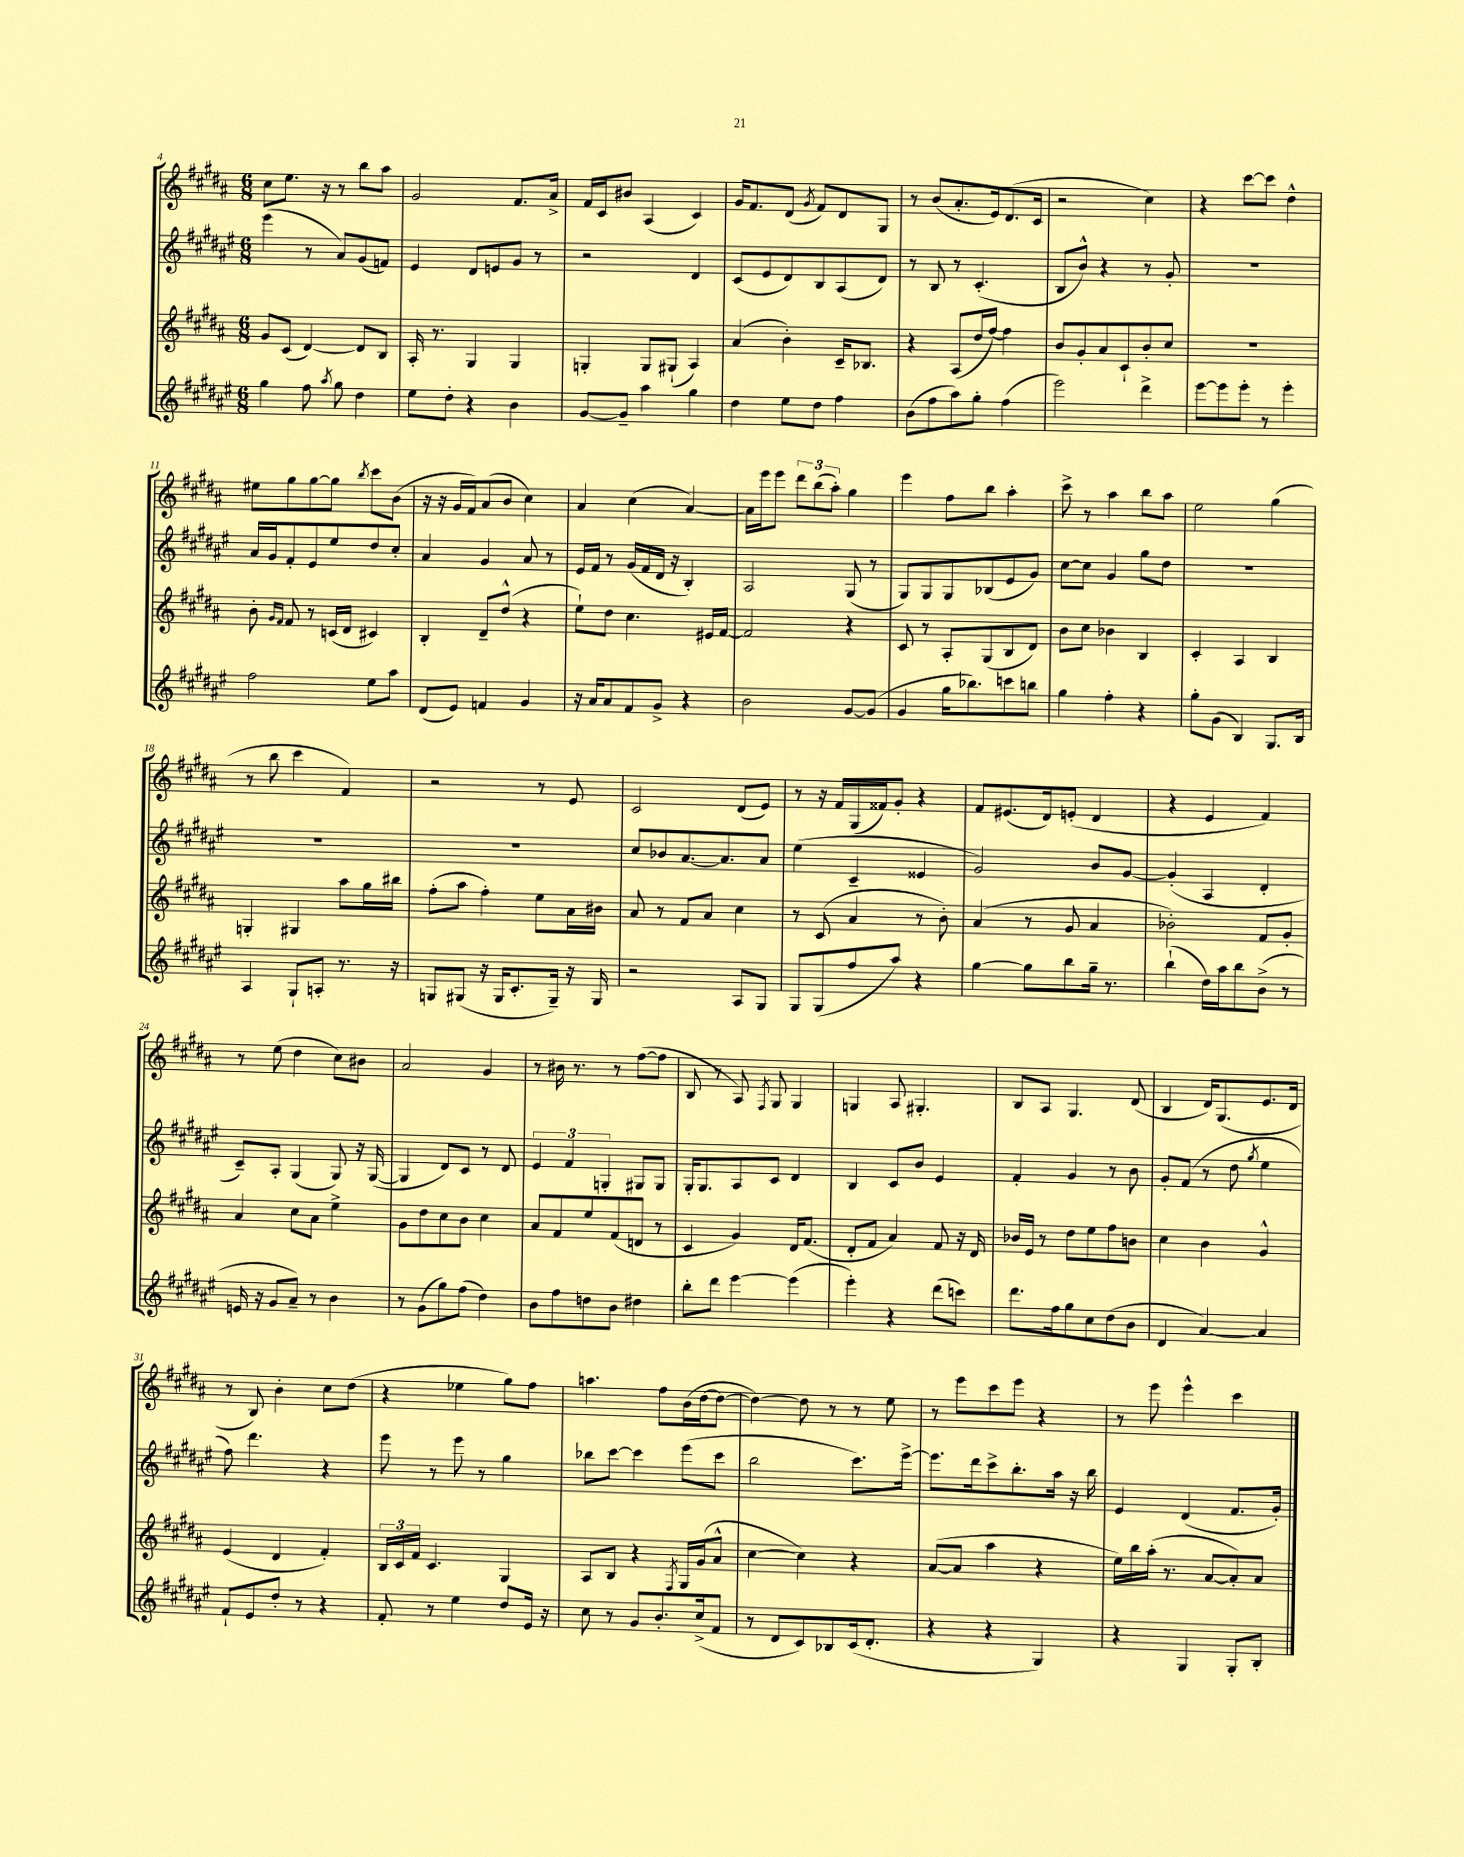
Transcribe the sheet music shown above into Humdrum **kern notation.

**kern	**kern	**kern	**kern
*part4	*part3	*part2	*part1
*staff4	*staff3	*staff2	*staff1
*clefG2	*clefG2	*clefG2	*clefG2
*k[f#c#g#d#a#e#]	*k[f#c#g#d#a#]	*k[f#c#g#d#a#e#]	*k[f#c#g#d#a#]
*M6/8	*M6/8	*M6/8	*M6/8
=4	=4	=4	=4
4gg#\	8g#/L	(4eee#\	8cc#\L
.	(8c#/J	.	8.ee\J
8ff#\	[4d#/)	8r	.
.	.	.	16r
8qaa#/	.	.	.
8gg#\	.	8a#/L)	8r
4dd#\	8d#/L]	(8g#/	8bb\L
.	8B/J	8fn/J)	8aa#\J
=5	=5	=5	=5
8ee#\L	16A#'/	4e#/	2g#/
.	8.r	.	.
8dd#'\J	.	.	.
4r	4G#/	8d#/L	.
.	.	8en/	.
4b\	4G#/	8g#/J	8.f#/L
.	.	8r	.
.	.	.	16a#^/Jk
=6	=6	=6	=6
[8g#/L	4Gn'/	2r	16f#/LL
.	.	.	16c#/J
8g#~/J]	.	.	8b#X/J
4aa#\	8G/L	.	(4A#/
.	(8G#X`/J	.	.
4gg#\	4A#/)	4d#/	4c#/)
=7	=7	=7	=7
4dd#\	(4a#/	(8c#/L	16g#/KL
.	.	.	8.f#/
.	.	8e#/	.
8ee#\L	4b'\)	8d#/)	(8d#/J
.	.	.	8qg#/
8dd#\J	.	8B/	8f#/L)
4ff#\	16c#~/KL	(8A#/	8d#/
.	8.B-X/J	.	.
.	.	8d#/J)	8G#/J
=8	=8	=8	=8
(8b\L	4r	8r	8r
8ff#\	.	8B/	(8b/L
8aa#\)	(8A#/L	8r	8.a#'/
8gg#'\J	16dd#/L	(4.c#'/	.
.	[16ff#/JJ)	.	16e/k)
(4ff#\	4ff#\]	.	(8.d#/
.	.	.	16c#/Jk
=9	=9	=9	=9
2eee#\)	8b/L	8B/L	2r
.	8g#'/	8b^^/J)	.
.	8a#/	4r	.
.	8c#`/	.	.
4ddd#^\	8b'/	8r	4cc#\)
.	8cc#/J	8g#'/	.
=10	=10	=10	=10
[8eee#\L	2.r	2.r	4r
8eee#\]	.	.	.
8eee#'\J	.	.	[8ccc#\L
8r	.	.	8ccc#\J]
4eee#'\	.	.	4dd#^^\
!!LO:LB:g=z
=11	=11	=11	=11
2ff#\	8b'\	16a#/LL	8ee#X\L
.	.	16g#/J	.
.	16qqg#/LL	.	.
.	16qqf#/JJ	.	.
.	8f#/	8f#'/	8gg#\
.	8r	8e#/	[8gg#\
.	(16cn/LL	8ee#/	8gg#\J]
.	16d#/JJ	.	.
.	.	.	8qbb/
8ee#\L	4c#X/)	8dd#/	8ccc#\L
8aa#\J	.	8cc#'/J	(8b\J
=12	=12	=12	=12
(8d#/L	4B'/	4a#/	16r
.	.	.	16r
8e#/J)	.	.	16g#/LL
.	.	.	16f#/J)
4fn/	8d#~/L	4g#/	(8a#/
.	(8dd#^^/J	.	8b/J
4g#/	4r	8a#/	4cc#\)
.	.	8r	.
=13	=13	=13	=13
16r	8ee`\L)	16e#/LL	4a#/
16a#/KL	.	16f#/JJ	.
8a#/	8dd#\J	8r	.
8f#/	4.cc#\	(16g#/LL	(4cc#\
.	.	16f#/	.
8g#^/J	.	16d#/JJ	.
.	.	16r	.
4r	.	4B'/)	[4a#/)
.	16e#X/LL	.	.
.	[16f#/JJ	.	.
=14	=14	=14	=14
2b\	2f#/]	2A#/	16a#\LL]
.	.	.	16eee\J
.	.	.	8eee\J
.	.	.	12ddd#\L
.	.	.	(12bb\
.	.	.	12aa#'\J)
[8g#/L	4r	(8G#/	4gg#\
(8g#/J]	.	8r	.
=15	=15	=15	=15
4g#/	8c#/	8G#/L)	4eee\
.	8r	8G#/	.
16gg#\KL	8A#'/L	8G#/	8ff#\L
8.bb-X\)	.	.	.
.	(8G#/	(8B-X/	8bb\J
8cccn\	8B/	8e#/	4aa#'\
8bbn\J	8d#/J)	8g#/J)	.
=16	=16	=16	=16
4gg#\	8b\L	[8cc#\L	8ccc#^\
.	8cc#\J	8cc#\J]	8r
4ff#'\	4b-X\	4g#/	4aa#\
4r	4B/	8gg#\L	8bb\L
.	.	8dd#\J	8aa#\J
=17	=17	=17	=17
8gg#'\L	4c#'/	2.r	2ee\
(8g#\J	.	.	.
4B/)	4A#/	.	.
8.G#/L	4B/	.	(4gg#\
16B/Jk	.	.	.
!!LO:LB:g=z
=18	=18	=18	=18
4A#/	4Gn'/	2.r	8r
.	.	.	8bb\
8G#`/L	4G#X/	.	4ccc#\
8An'/J	.	.	.
8.r	8aa#\L	.	4f#/)
.	16gg#\L	.	.
16r	16bb#X\JJ	.	.
=19	=19	=19	=19
8Gn/L	(8ff#'\L	2.r	2r
(8G#X/J	8aa#\J	.	.
16r	4ff#'\)	.	.
16G#/KL	.	.	.
8.c#'/	.	.	.
.	8ee\L	.	8r
16G#~/Jk)	.	.	.
16r	16a#\L	.	8e/
16G#/	16b#X\JJ	.	.
=20	=20	=20	=20
2r	8a#/	8cc#/L	2c#/
.	8r	8b-X/	.
.	8f#/L	[8.a#/	.
.	8a#/J	.	.
.	.	8.a#/]	.
8A#/L	4cc#\	.	(8d#/L
8G#/J	.	8a#/J	8e/J)
=21	=21	=21	=21
8G#/L	8r	(4ee#\	8r
(8G#/	(8c#/	.	16r
.	.	.	16f#/LL
8ff#/	4a#/	4c#~/	(16G#/
.	.	.	16f##X/J)
8aa#/J)	.	.	8g#'/J
4r	8r	4e##X/	4r
.	8b'\)	.	.
=22	=22	=22	=22
[4gg#\	(4a#/	2g#/)	8f#/L
.	.	.	(8.e#X/
8gg#\L]	8r	.	.
.	.	.	16d#/k)
8bb\	8g#/	.	(8en'/J
16gg#~\Jk	4a#/	8b/L	4d#/
8.r	.	.	.
.	.	[8g#/J	.
=23	=23	=23	=23
(4bb`\	2b-X'\)	(4g#'/]	4r
16dd#\LL)	.	4A#/	4e/
16aa#\J	.	.	.
8bb\	.	.	.
(8b^\J	8f#/L	4d#'/	4f#/)
8r	8g#'/J	.	.
!!LO:LB:g=z
=24	=24	=24	=24
16en/	4a#/	8c#~/L)	8r
16r	.	.	.
8g#/L	.	8A#'/J	(8ee\
8a#~/J)	8cc#\L	(4G#/	4dd#\
8r	8a#\J	.	.
4b\	4ee^\	8G#/)	8cc#\L)
.	.	16r	8b#X\J
.	.	([16G#/	.
=25	=25	=25	=25
8r	8g#\L	4G#/]	2a#/
(8g#\L	8dd#\	.	.
8gg#\)	8cc#\	8d#/L)	.
(8ff#\J	8b\J	8c#/J	.
4dd#\)	4cc#\	8r	4g#/
.	.	8d#/	.
=26	=26	=26	=26
8b\L	8a#/L	6e#/	8r
8ff#\	8f#/	.	16b#X\
.	.	6f#/	.
.	.	.	8.r
8ddn\	8ee/	.	.
.	.	6Gn'/	.
8b\J	(8f#/	.	8r
4dd#X\	8dn/J	8G#X/L	([8ff#\L
.	8r	8G#/J	8ff#\J]
=27	=27	=27	=27
8bb'\L	4c#/	16G#'/KL	8B/
.	.	8.G#/	.
8ddd#\J	.	.	8r
[4eee#\	4g#/)	8A#/	8A#/)
.	.	.	8qF#/
.	.	8c#/J	8G#/
(4eee#\]	16d#/KL	4d#/	4G#/
.	(8.f#/J	.	.
=28	=28	=28	=28
4eee#'\)	8d#'/L	4B/	4Gn/
.	8f#/J	.	.
4r	4a#/)	8c#/L	8A#/
.	.	8b/J	4.G#X'/
(8ddd#\L	8f#/	4e#/	.
8cccn\J)	16r	.	.
.	16d#/	.	.
=29	=29	=29	=29
8.ddd#\L	16b-X/LL	4f#'/	8B/L
.	16e/JJ	.	.
.	8r	.	8A#/J
16ff#\k	.	.	.
8gg#\	8dd#\L	4g#/	4.G#/
8cc#\	8ee\	.	.
(8dd#\	8ff#\	8r	.
8b\J	8bn\J	8b\	(8d#/
=30	=30	=30	=30
4d#/	4cc#\	8g#'/L	4B/
.	.	(8f#/J	.
[4a#/)	4b\	8r	16d#/KL)
.	.	.	(8.G#/
.	.	8dd#\	.
.	.	8qgg#/	.
4a#/]	4g#^^/	4ee#\	8.e/
.	.	.	16d#/Jk
!!LO:LB:g=z
=31	=31	=31	=31
8f#`/L	(4e/	8ff#\)	8r
8e#/	.	4.ddd#\	8B/)
8dd#'/J	4d#/	.	4b'\
8r	.	.	.
4r	4f#'/)	4r	8cc#\L
.	.	.	(8dd#\J
=32	=32	=32	=32
8f#'/	24B/LL	8eee#\	4r
.	24c#/	.	.
.	24f#/JJ	.	.
8r	4.c#/	8r	.
4ee#\	.	8eee#\	4ee-X\
.	.	8r	.
8dd#/L	4G#/	4gg#\	8gg#\L)
16e#/Jk	.	.	8ff#\J
16r	.	.	.
=33	=33	=33	=33
8cc#\	8A#/L	8bb-X\L	4.aan\
8r	8B/J	[8ccc#\J	.
8g#/L	4r	4ccc#\]	.
8.b'/	.	.	8ff#\L
.	8qF#/	.	.
.	16G#/LL	(8eee#\L	(16b\L
(16cc#^/k	(16g#/J	.	[16dd#\J
8f#/J	8a#^^/J	8ccc#\J	8dd#\J_
=34	=34	=34	=34
8r	[4cc#\	2bb\	4dd#\_)
8d#/L	.	.	.
8c#/)	4cc#\])	.	8dd#\]
8B-X/	.	.	8r
(16c#/k	4r	8.ccc#\L)	8r
8.d#'/J	.	.	.
.	.	.	8ee\
.	.	[16eee#^\Jk	.
=35	=35	=35	=35
4r	([8a#/L	8.eee#\L]	8r
.	8a#/J]	.	8eee\L
.	.	16ddd#\k	.
4r	4aa#\	8ccc#^\	8ccc#\
.	.	8.bb'\	8eee\J
4G#/)	4r	.	4r
.	.	16aa#\Jk	.
.	.	16r	.
.	.	16bb\	.
=36	=36	=36	=36
4r	16ee\LL)	4e#/	8r
.	16bb\	.	.
.	(16aa#'\JJ	.	8eee\
.	8.r	.	.
4G#/	.	(4d#/	4eee^^\
.	[8a#/L	.	.
8G#'/L	8a#'/])	8.f#/L	4ccc#\
8B'/J	8a#/J	.	.
.	.	16g#'/Jk)	.
==	==	==	==
*-	*-	*-	*-
